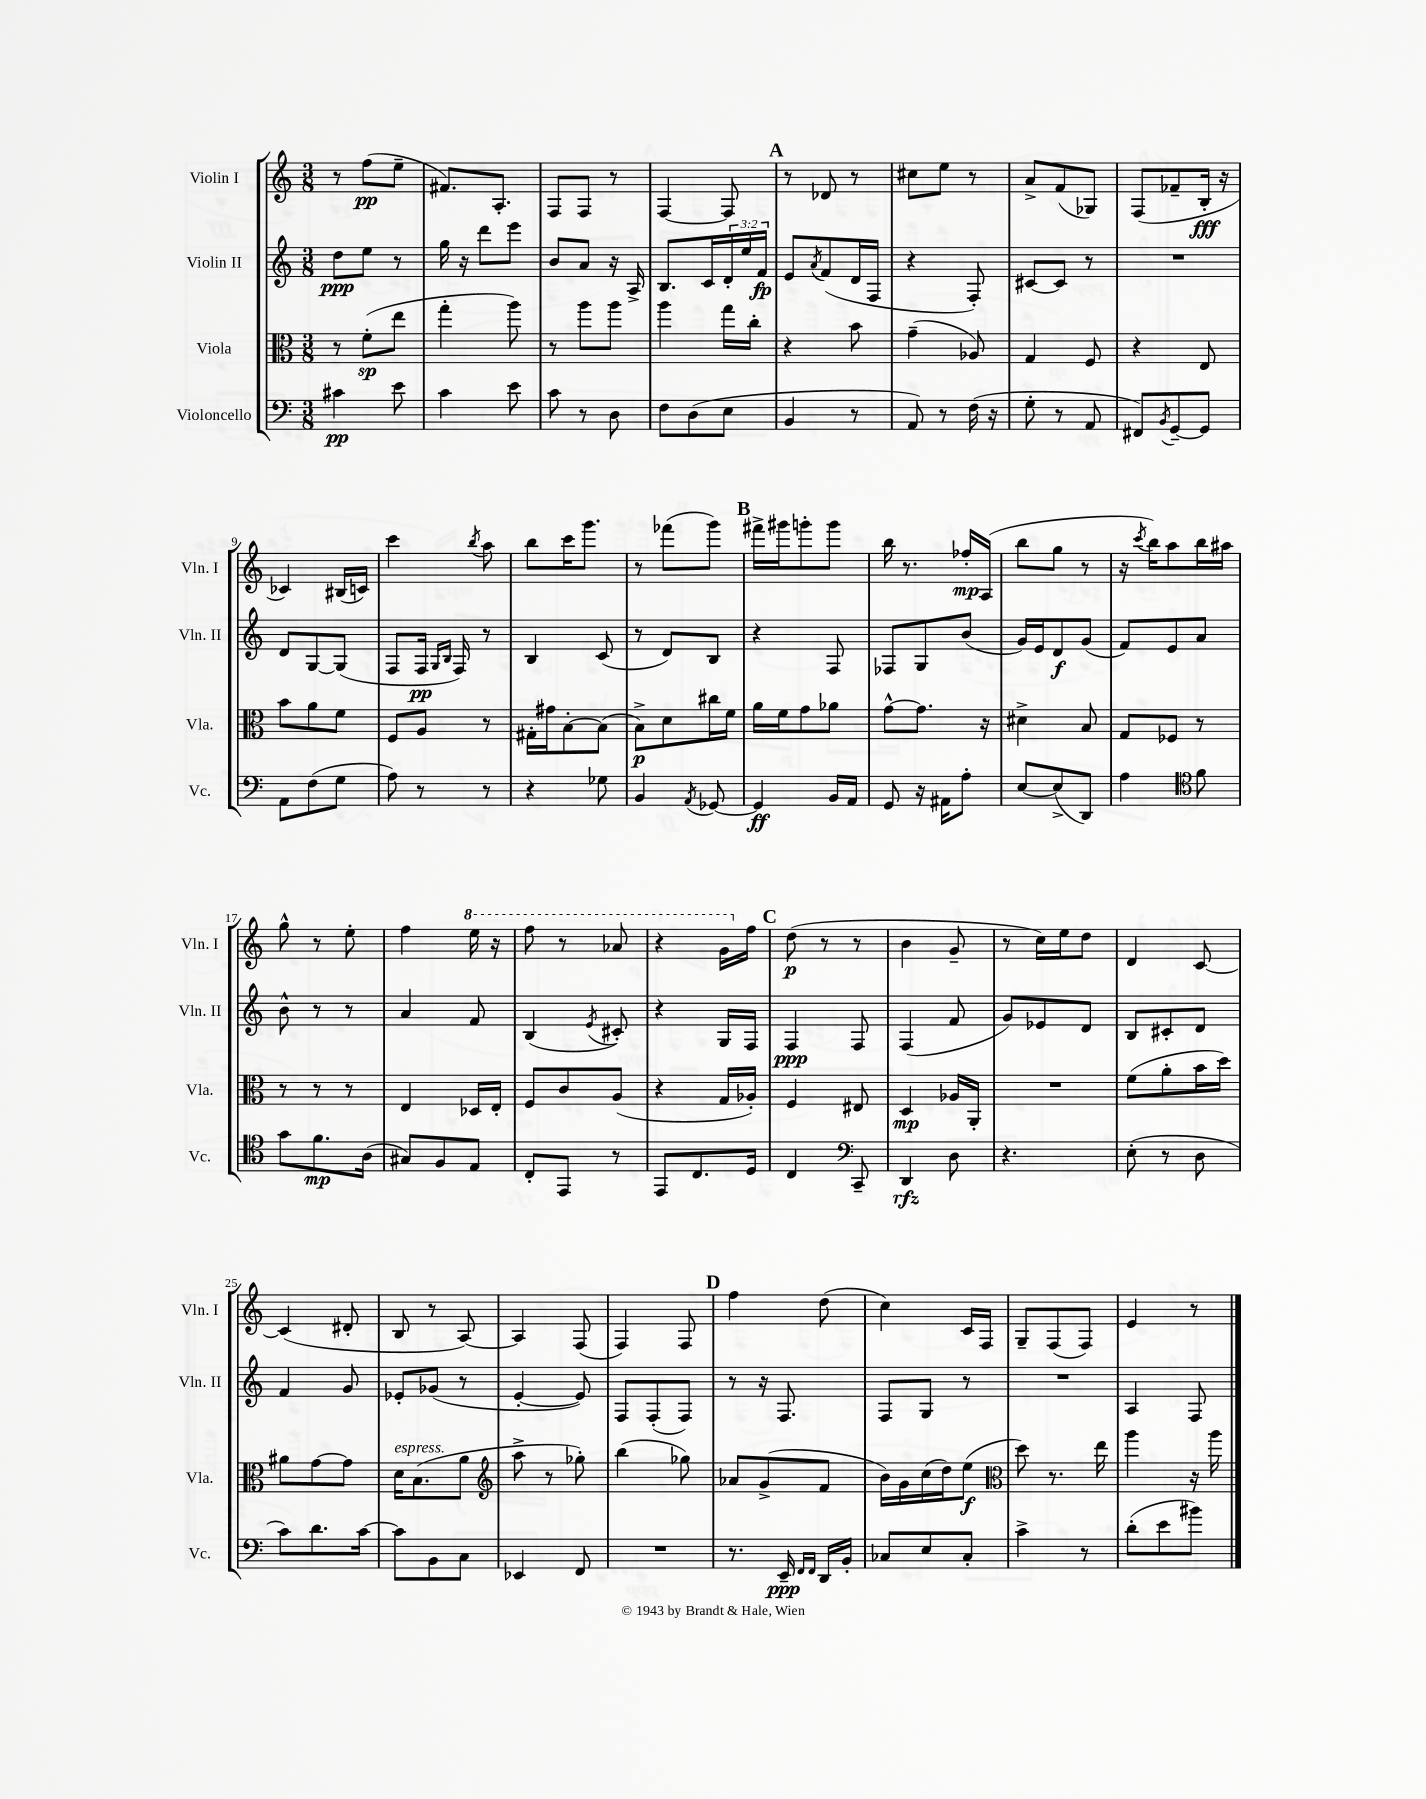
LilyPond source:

<<
\new StaffGroup <<
\new Staff = "s0" \with { instrumentName = "Violin I" shortInstrumentName = "Vln. I" } {
    \clef treble \key c \major \numericTimeSignature \time 3/8
    r8 f''8\pp( e''8-- |
    fis'8.) a8.-. |
    f8 f8 r8 |
    f4~ f8 |
    \mark \markup { \bold "A" } r8 des'8 r8 |
    cis''8 e''8 r8 |
    a'8-> f'8( ges8) |
    f8( fes'8-- b16-.\fff r16 |
    ces'4) bis16( c'16) |
    c'''4 \acciaccatura { b''8 } a''8 |
    b''8 c'''16 g'''8. |
    r8 fes'''8( g'''8) |
    \mark \markup { \bold "B" } fis'''16-> gis'''16 g'''8-. g'''8 |
    b''16 r8. fes''16-.\mp a16( |
    b''8 g''8 r8 |
    r16 \acciaccatura { c'''8 } b''16) a''8 b''16 ais''16 |
    g''8-^ r8 e''8-. |
    f''4 \ottava #1 e'''16 r16 |
    f'''8 r8 aes''8 |
    r4 g''16 \ottava #0 f''16 |
    \mark \markup { \bold "C" } d''8\p( r8 r8 |
    b'4 g'8-- |
    r8 c''16) e''16 d''8 |
    d'4 c'8~ |
    c'4( dis'8-. |
    b8 r8 a8~) |
    a4 f8( |
    f4) f8 |
    \mark \markup { \bold "D" } f''4 d''8( |
    c''4) c'16 f16 |
    g8-- f8( f8) |
    e'4 r8 \bar "|." |
}
\new Staff = "s1" \with { instrumentName = "Violin II" shortInstrumentName = "Vln. II" } {
    \clef treble \key c \major \numericTimeSignature \time 3/8 \override Staff.TupletNumber.text = #tuplet-number::calc-fraction-text
    d''8\ppp e''8 r8 |
    g''16 r16 d'''8 e'''8 |
    b'8 a'8 r16 a16-> |
    b8. c'16 \tuplet 3/2 { d'16-. e''16 f'16\fp } |
    \mark \markup { \bold "A" } e'8 \acciaccatura { a'8 } f'8( d'16 f16 |
    r4 f8-.) |
    cis'8~ cis'8 r8 |
    R4. |
    d'8 g8~ g8( |
    f8 f16\pp \grace { g16 b16 } f16) r8 |
    b4 c'8( |
    r8 d'8) b8 |
    \mark \markup { \bold "B" } r4 f8 |
    fes8 g8 b'8( |
    g'16) e'16 d'8\f g'8( |
    f'8) e'8 a'8 |
    b'8-^ r8 r8 |
    a'4 f'8 |
    b4( \acciaccatura { e'8 } cis'8-.) |
    r4 g16 f16 |
    \mark \markup { \bold "C" } f4\ppp f8 |
    f4( f'8 |
    g'8) ees'8 d'8 |
    b8 cis'8-. d'8 |
    f'4 g'8 |
    ees'8-. ges'8( r8 |
    e'4~-. e'8) |
    f8 f8-.( f8) |
    \mark \markup { \bold "D" } r8 r16 f8. |
    f8 g8 r8 |
    R4. |
    a4 f8 \bar "|." |
}
\new Staff = "s2" \with { instrumentName = "Viola" shortInstrumentName = "Vla." } {
    \clef alto \key c \major \numericTimeSignature \time 3/8
    r8 f'8-.\sp( e''8 |
    g''4-. a''8) |
    r8 a''8 a''8 |
    a''4 g''16 c''16-. |
    \mark \markup { \bold "A" } r4 b'8 |
    g'4--( aes8) |
    g4 f8 |
    r4 e8 |
    b'8 a'8 f'8 |
    f8 a8 r8 |
    gis16-. gis'16 b8~-. b8( |
    b8->\p) d'8 cis''16 f'16 |
    \mark \markup { \bold "B" } a'16 f'16 g'8 aes'8 |
    g'8~-^ g'8. r16 |
    dis'4-> b8 |
    g8 fes8 r8 |
    r8 r8 r8 |
    e4 des16 e16-. |
    f8 c'8 a8( |
    r4 g16 aes16-.) |
    \mark \markup { \bold "C" } f4 eis8 |
    d4\mp aes16 a,16-. |
    R4. |
    f'8( a'8-. b'16 d''16) |
    ais'8 g'8~ g'8 |
    d'16^\markup { \italic "espress." } b8.( a'8 |
    \clef treble a''8-> r8 ges''8-.) |
    b''4( ges''8) |
    \mark \markup { \bold "D" } aes'8 g'8->( f'8 |
    b'16) g'16 c''16( d''16) e''8\f( |
    \clef alto d''8) r8. e''16 |
    a''4 r16 a''16 \bar "|." |
}
\new Staff = "s3" \with { instrumentName = "Violoncello" shortInstrumentName = "Vc." } {
    \clef bass \key c \major \numericTimeSignature \time 3/8
    cis'4\pp e'8 |
    c'4 e'8 |
    c'8 r8 d8 |
    f8 d8( e8 |
    \mark \markup { \bold "A" } b,4 r8 |
    a,8) r8 f16( r16 |
    g8-. r8 a,8 |
    fis,8) \acciaccatura { b,8 } g,8~-- g,8 |
    a,8 f8( g8 |
    a8) r8 r8 |
    r4 ges8 |
    b,4 \acciaccatura { a,8 } ges,8~ |
    \mark \markup { \bold "B" } ges,4\ff b,16 a,16 |
    g,8 r16 ais,16 a8-. |
    e8~ e8->( d,8) |
    a4 \clef tenor f'8 |
    g'8 f'8.\mp a16( |
    gis8) f8 e8 |
    c8-. e,8 r8 |
    e,8 c8. d16 |
    \mark \markup { \bold "C" } c4 \clef bass c,8-- |
    d,4\rfz d8 |
    r4. |
    e8-.( r8 d8 |
    c'8) d'8. c'16~ |
    c'8 b,8 c8 |
    ees,4 f,8 |
    R4. |
    \mark \markup { \bold "D" } r8. e,16--\ppp \grace { f,16 f,16 } d,16 b,16-. |
    ces8 e8 ces8-. |
    c'4-> r8 |
    d'8-.( e'8 bis'8) \bar "|." |
}
>>
>>
